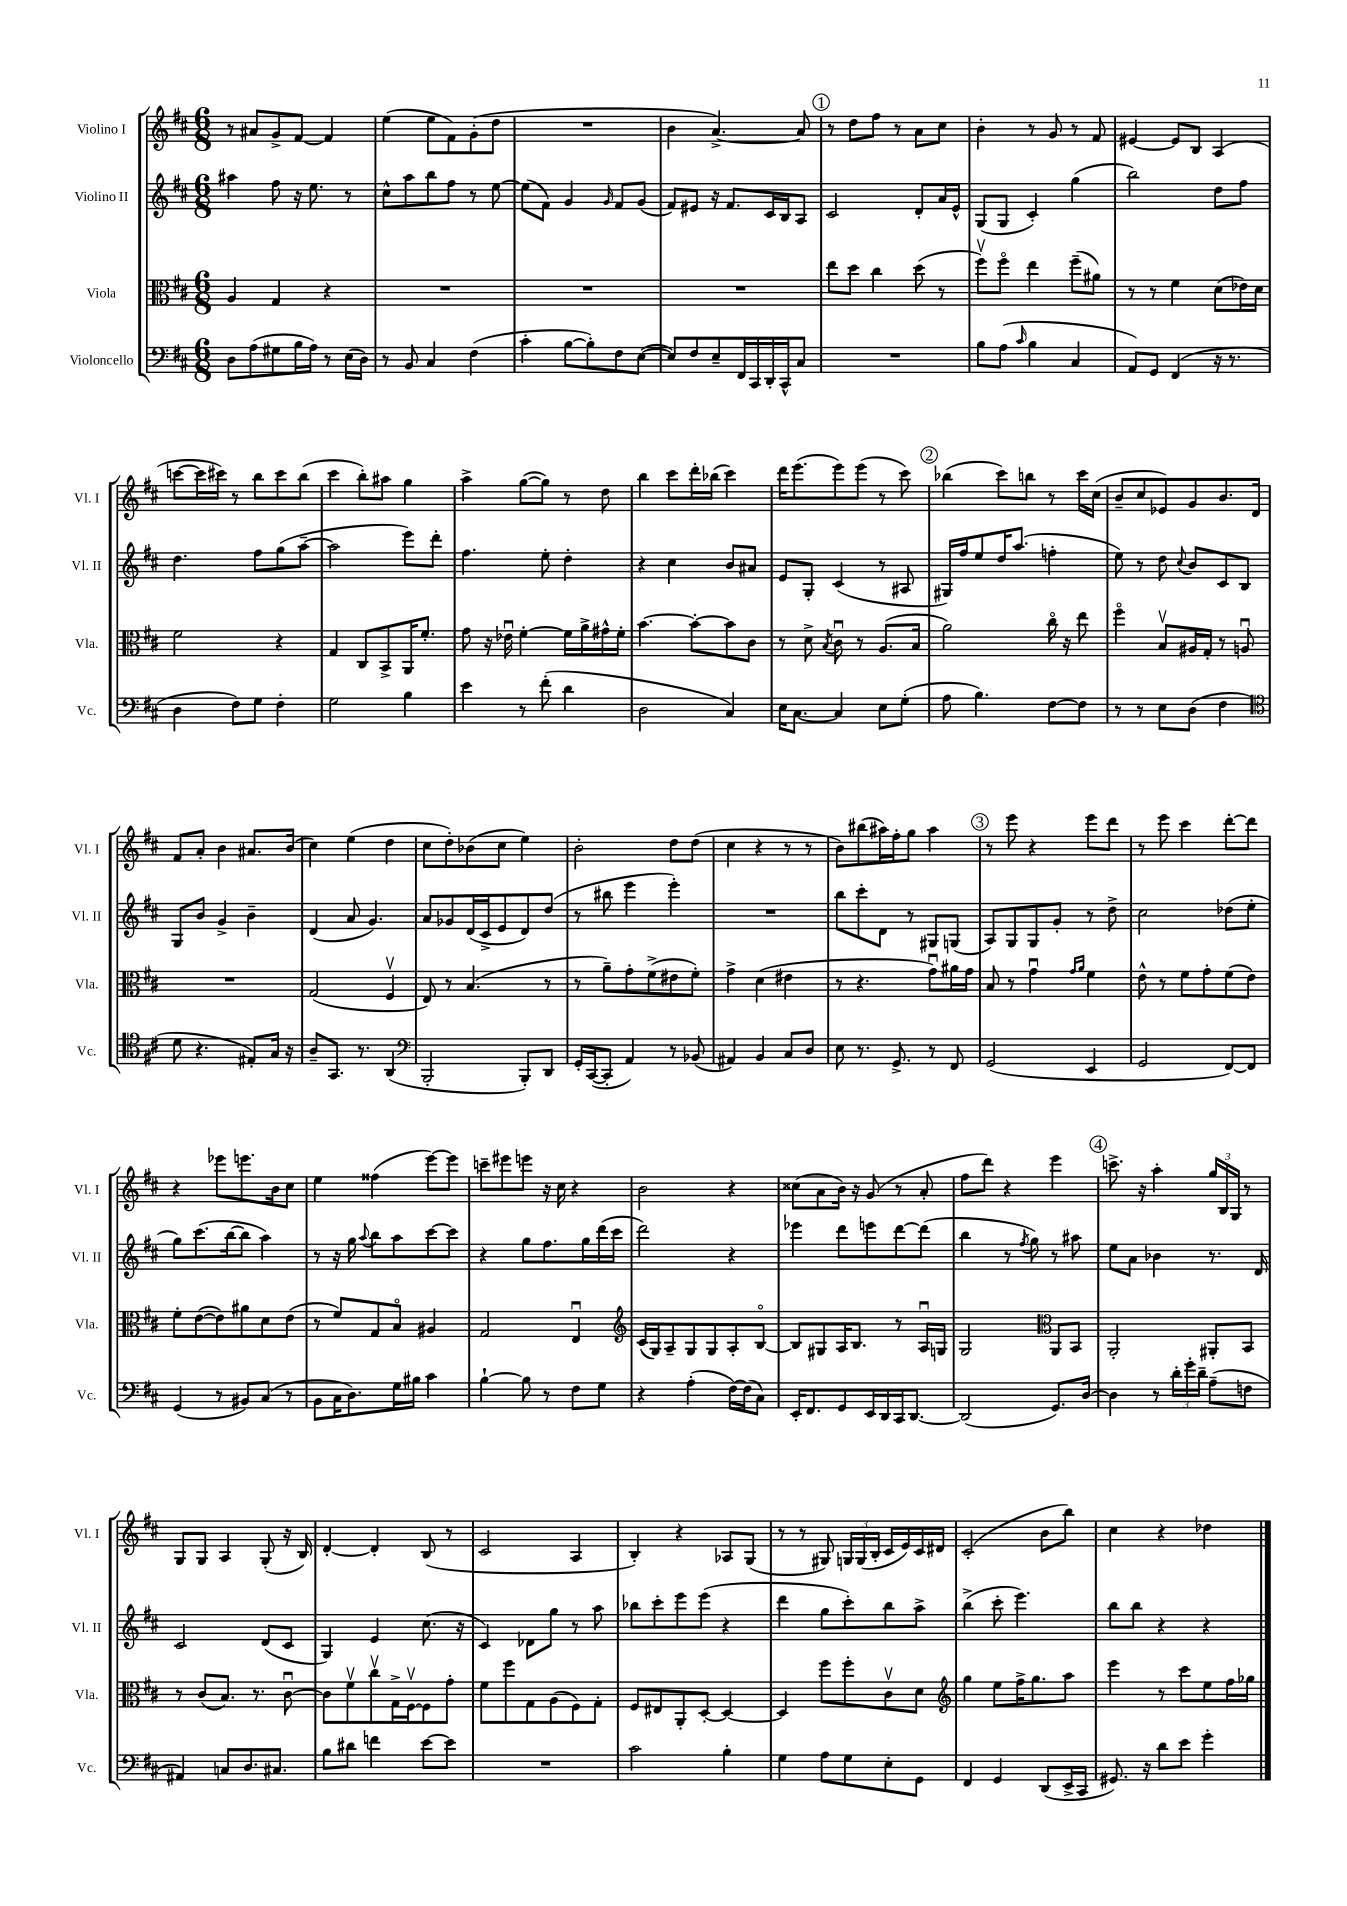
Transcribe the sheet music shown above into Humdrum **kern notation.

**kern	**kern	**kern	**kern
*part4	*part3	*part2	*part1
*staff4	*staff3	*staff2	*staff1
*I"Violoncello	*I"Viola	*I"Violino II	*I"Violino I
*I'Vc.	*I'Vla.	*I'Vl. II	*I'Vl. I
*clefF4	*clefC3	*clefG2	*clefG2
*k[f#c#]	*k[f#c#]	*k[f#c#]	*k[f#c#]
*M6/8	*M6/8	*M6/8	*M6/8
=1	=1	=1	=1
8D\L	4A/	4aa#X\	8r
(8A\	.	.	8a#X/L
8G#X\	4G/	8ff#\	8g^/
16B\L	.	16r	[8f#/J
16A\JJ)	.	8.ee\	.
8r	4r	.	4f#/]
(16E\LL	.	8r	.
16D\JJ)	.	.	.
=2	=2	=2	=2
8r	2.r	8cc#^^\L	(4ee\
8BB/	.	8aa\	.
4C#/	.	8bb\	8ee\L
.	.	8ff#\J	8f#\)
(4F#\	.	8r	(8g'\
.	.	[8ee\	8dd\J
=3	=3	=3	=3
4c#'\	2.r	(8ee\L]	2.r
.	.	8f#\J)	.
[8B\L	.	4g/	.
8B'\])	.	.	.
.	.	16qqg/	.
8F#\	.	8f#/L	.
([8E\J	.	(8g/J	.
=4	=4	=4	=4
8E/L])	2.r	8f#/L)	4b\
8F#/	.	8e#X/J	.
8E~/	.	16r	[4.a^/)
.	.	8.f#/L	.
16FF#/L	.	.	.
16CC#/	.	.	.
16DD'/	.	16c#/L	.
16CC#^^/J	.	16B/J	.
8C#/J	.	8A/J	8a/]
!!LO:REH:place=s1:t=1
=5	=5	=5	=5
2.r	8ee\L	2c#/	8r
.	8dd\J	.	8dd\L
.	4cc#\	.	8ff#\J
.	.	.	8r
.	(8dd\	8d'/L	8a\L
.	8r	16a/L	8cc#\J
.	.	16e^^/JJ	.
=6	=6	=6	=6
8B\L	8ff#v\L)	(8G/L	4b'\
(8A\J	8ff#\J	8G/J	.
16qqc#/	.	.	.
4B\	4ee\	4c#'/)	8r
.	.	.	8g/
4C#/	(8ff#~\L	(4gg\	8r
.	8a#X\J)	.	8f#/
=7	=7	=7	=7
8AA/L)	8r	2bb\)	[4e#X/
8GG/J	8r	.	.
(4FF#/	4f#\	.	8e#/L]
.	.	.	8B/J
16r	(8d\L	8dd\L	(4A/
8.r	.	.	.
.	16e-X\L)	8ff#\J	.
.	16d\JJ	.	.
!!LO:LB:g=z
=8	=8	=8	=8
4D\	2f#\	4.dd\	[8cccn\L
.	.	.	16ccc\L]
.	.	.	16ccc#X\JJ)
8F#\L)	.	.	8r
8G\J	.	8ff#\L	8bb\L
4F#'\	4r	(8gg\	8ccc#\
.	.	[8aa~\J	(8bb\J
=9	=9	=9	=9
2G\	4G/	2aa\]	4ccc#\
.	8C#/L	.	8bb'\L)
.	8BB^/	.	8aa#X\J
4B\	16AA/K	8eee\L)	4gg\
.	8.f#'/J	.	.
.	.	8ddd'\J	.
=10	=10	=10	=10
4e\	8g\	4.ff#\	4aa^\
.	16r	.	.
.	16e-Xu\	.	.
8r	[4f#'\	.	([8gg\L
(8f#'\	.	8ee'\	8gg\J])
4d\	16f#\LL]	4dd'\	8r
.	16a^\	.	.
.	16g#X^^\	.	8dd\
.	16f#'\JJ	.	.
=11	=11	=11	=11
2D\	[4.b\	4r	4bb\
.	.	4cc#\	8ccc#\L
.	8b'\L_	.	16ddd'\L
.	.	.	(16bb-X\JJ
4C#/)	8b\]	8b/L	4ccc#\)
.	8c#\J	8a#X/J	.
=12	=12	=12	=12
16E\KL	8r	8e/L	16ddd\KL
[8.C#\J	.	.	(8.eee\
.	8d^\	8G'/J	.
.	8qB/	.	.
4C#/]	8c#u\	(4c#/	8eee\)
.	8r	.	(8eee\J
8E\L	(8.A/L	8r	8r
(8G'\J	.	8A#X/	8ccc#\)
.	16B/Jk	.	.
!!LO:REH:place=s1:t=2
=13	=13	=13	=13
8A\	2a\)	16G#X/LL)	(4bb-X\
.	.	16ff#/J	.
4.B\)	.	8ee/	.
.	.	16dd/K	8ccc#\L)
.	.	(8.aa/J	.
.	.	.	8bbn\J
[8F#\L	16cc#\	4ffn'\	8r
.	16r	.	.
8F#\J]	8ee\	.	16ccc#\LL
.	.	.	(16cc#\JJ
=14	=14	=14	=14
8r	4ff#\	8ee\)	8b~/L
8r	.	8r	8cc#/
8E\L	8Bv/L	8dd\	8e-X/)
.	.	8qqcc#/	.
(8D\J	16A#X/L	8b/L	8g/
.	16G'/JJ	.	.
4F#\	8r	8c#/	8.b/
.	8Anu/	8B/J	.
.	.	.	16d/Jk
!!LO:LB:g=z
=15	=15	=15	=15
*clefC4	*	*	*
8d\	2.r	8G/L	8f#/L
4.r	.	8b/J	8a'/J
.	.	4g^/	4b\
8E#X'/L)	.	4b~\	8.a#X/L
16G/Jk	.	.	.
16r	.	.	(16b/Jk
=16	=16	=16	=16
8A~/L	(2G/	(4d/	4cc#\)
8.GG/J	.	.	.
.	.	8a/	(4ee\
8.r	.	.	.
.	.	4.g/)	.
(4AA/	4F#v/	.	4dd\
=17	=17	=17	=17
*clefF4	*	*	*
2BBB'/	8E/)	8a/L	8cc#\L
.	8r	8g-X/	8dd'\)
.	(4.B/	(16d/L	(8b-X\
.	.	16c#^/J	.
.	.	8e/	8cc#\J
8BBB'/L)	.	8d/)	4ee\)
8DD/J	8r	(8dd/J	.
=18	=18	=18	=18
16GG'/LL	8r	8r	2b'\
([16CC#/J	.	.	.
8CC#'/J]	8a~\L)	8bb#X\	.
4AA/)	8g'\	4eee\	.
.	(8f#^\	.	.
8r	8e#X\	4eee'\)	8dd\L
(8BB-X/	8f#'\J)	.	(8dd\J
=19	=19	=19	=19
4AA#X/)	4g^\	2.r	4cc#\
4BB/	(4d\	.	4r
8C#/L	4e#X\	.	8r
8D/J	.	.	8r
=20	=20	=20	=20
8E\	8r	8bb\L	8b\L)
8.r	4.r	8ccc#'\	(8bb#X\
.	.	8d\J	16aa#X\L)
8.GG^/	.	.	16ff#'\J
.	.	8r	8gg\J
8r	8gu\L)	8G#X/L	4aa#\
8FF#/	16a#X\L	(8Gn/J	.
.	16g\JJ	.	.
!!LO:REH:place=s1:t=3
=21	=21	=21	=21
(2GG/	8B/	8A/L)	8r
.	8r	8G/	8eee\
.	4gu\	8G/	4r
.	.	8g'/J	.
.	16qqg/LL	.	.
.	16qqa/JJ	.	.
4EE/	4f#\	8r	8eee\L
.	.	8dd^\	8ddd\J
=22	=22	=22	=22
2GG/	8e^^\	2cc#\	8r
.	8r	.	8eee\
.	8f#\L	.	4ccc#\
.	8g'\	.	.
[8FF#/L)	(8f#\	(8dd-X\L	[8ddd'\L
8FF#/J]	8e\J)	8ee'\J	8ddd\J]
!!LO:LB:g=z
=23	=23	=23	=23
(4GG/	8f#'\L	8gg\L)	4r
.	([8e\	(8.ccc#\	.
8r	8e\])	.	8eee-X\L
.	.	[16bb\k	.
8BB#X/L)	8a#X\	8bb\J]	8.eeen\
(8C#/J	8d\	4aa\)	.
.	.	.	16b\k
8r	(8e\J	.	8cc#\J
=24	=24	=24	=24
8BB\L	8r	8r	4ee\
16C#\K	8f#/L)	16r	.
8.D\)	.	16gg\	.
.	.	8qqaa/	.
.	8G/	8bb\L	(4ff##X\
16G\L	8B/J	8aa\	.
16B#X\JJ	.	.	.
4c#\	4A#X/	[8ccc#\	[8eee\L)
.	.	8ccc#\J]	8eee\J]
=25	=25	=25	=25
[4B`\	2G/	4r	8cccn~\L
.	.	.	8eee#X\
8B\]	.	8gg\L	8eeen\J
8r	.	8.ff#\	16r
.	.	.	16cc#\
8F#\L	4Eu/	.	4r
.	.	16gg\L	.
8G\J	.	(16ddd\	.
.	.	16ccc#\JJ	.
=26	=26	=26	=26
*	*clefG2	*	*
4r	(16c#/LL	2ddd\)	2b\
.	16G/J)	.	.
.	8A~/	.	.
(4A'\	8G/	.	.
.	8G/	.	.
[16F#\LL)	8A'/	4r	4r
(16F#\J]	.	.	.
8C#\J)	[8B/J	.	.
=27	=27	=27	=27
16EE'/KL	8B/L]	4eee-X\	(8cc##X\L
8.FF#/	.	.	.
.	8G#X/	.	8a\
8GG/	16A/K	8ddd\L	16b\Jk)
.	8.B/J	.	16r
16EE/L	.	8eeen\	(8g/
16DD/	.	.	.
16CC#/J	8r	[8ddd\	8r
[8.DD/J	.	.	.
.	16Au/LL	(8ddd\J]	8a'/
.	16Gn/JJ	.	.
=28	=28	=28	=28
(2DD/]	2G/	4bb\	8ff#\L
.	.	.	8ddd\J)
.	.	8r	4r
.	.	8qff#/	.
.	.	8gg\)	.
*	*clefC3	*	*
8.GG/L)	8AA/L	8r	4eee\
.	8BB/J	8aa#X\	.
[16D/Jk	.	.	.
!!LO:REH:place=s1:t=4
=29	=29	=29	=29
4D\]	2AA'/	8ee\L	8.cccn^\
.	.	8a\J	.
.	.	.	16r
8r	.	4b-X\	4aa'\
24d'\LL	.	.	.
24g'\	.	.	.
24d~\JJ	.	.	.
(8A~\L	8AA#X'/L	8.r	24gg/LL
.	.	.	24B/
.	.	.	24G/JJ
8Fn\J	8BB/J	.	8r
.	.	16d/	.
!!LO:LB:g=z
=30	=30	=30	=30
4AA#X/)	8r	2c#/	8G/L
.	(8c#/L	.	8G/J
8Cn/L	8.B/J)	.	4A/
8.D/	.	.	.
.	8.r	.	.
.	.	(8d/L	(8G'/
8.C#X/J	.	.	.
.	[8c#u\	8c#/J	16r
.	.	.	16B/)
=31	=31	=31	=31
8B\L	8c#\L]	4G/)	[4d'/
8d#X\J	8f#v\	.	.
4fn\	8cc#v\	4e/	4d'/]
.	16G^\L	.	.
.	[16F#v\J	.	.
[8e\L	8F#\]	(8.cc#\	(8B/
8e\J]	8g'\J	.	8r
.	.	16r	.
=32	=32	=32	=32
2.r	8f#\L	4c#/)	2c#/
.	8ff#\	.	.
.	8G\	8d-X\L	.
.	(8A\	8gg\J	.
.	8F#\)	8r	4A/
.	8G'\J	8aa\	.
=33	=33	=33	=33
2c#\	8F#/L	8bb-X\L	4B'/)
.	8E#X/	8ccc#'\	.
.	8AA'/	8eee\	4r
.	[8D'/J	(8eee\J	.
4B'\	4D/_	4r	8A-X/L
.	.	.	(8G/J
=34	=34	=34	=34
4G\	4D/]	4ddd\	8r
.	.	.	8r
8A\L	8ff#\L	8gg\L	8G#X/)
8G\	8ff#'\	8ccc#'\)	24Gn/LL
.	.	.	(24G/
.	.	.	24B'/JJ
8E'\	8c#v\	8bb\	16c#/LL
.	.	.	16e/)
8GG\J	8d\J	8aa^\J	16c#/
.	.	.	16d#X/JJ
=35	=35	=35	=35
*	*clefG2	*	*
4FF#/	4gg\	(4bb^\	(2c#'/
4GG/	8ee\L	8ccc#'\	.
.	16ff#^\K	4.eee\)	.
.	8.gg\	.	.
(8DD/L	.	.	8b\L
16EE^/L	8aa\J	.	8bb\J)
16CC#/JJ	.	.	.
=36	=36	=36	=36
8.GG#X/)	4eee\	8bb\L	4cc#\
.	.	8bb\J	.
16r	.	.	.
8d\L	8r	4r	4r
8e\J	8ccc#\L	.	.
4g'\	8ee\	4r	4dd-X\
.	16ff#\L	.	.
.	16gg-X\JJ	.	.
==	==	==	==
*-	*-	*-	*-
